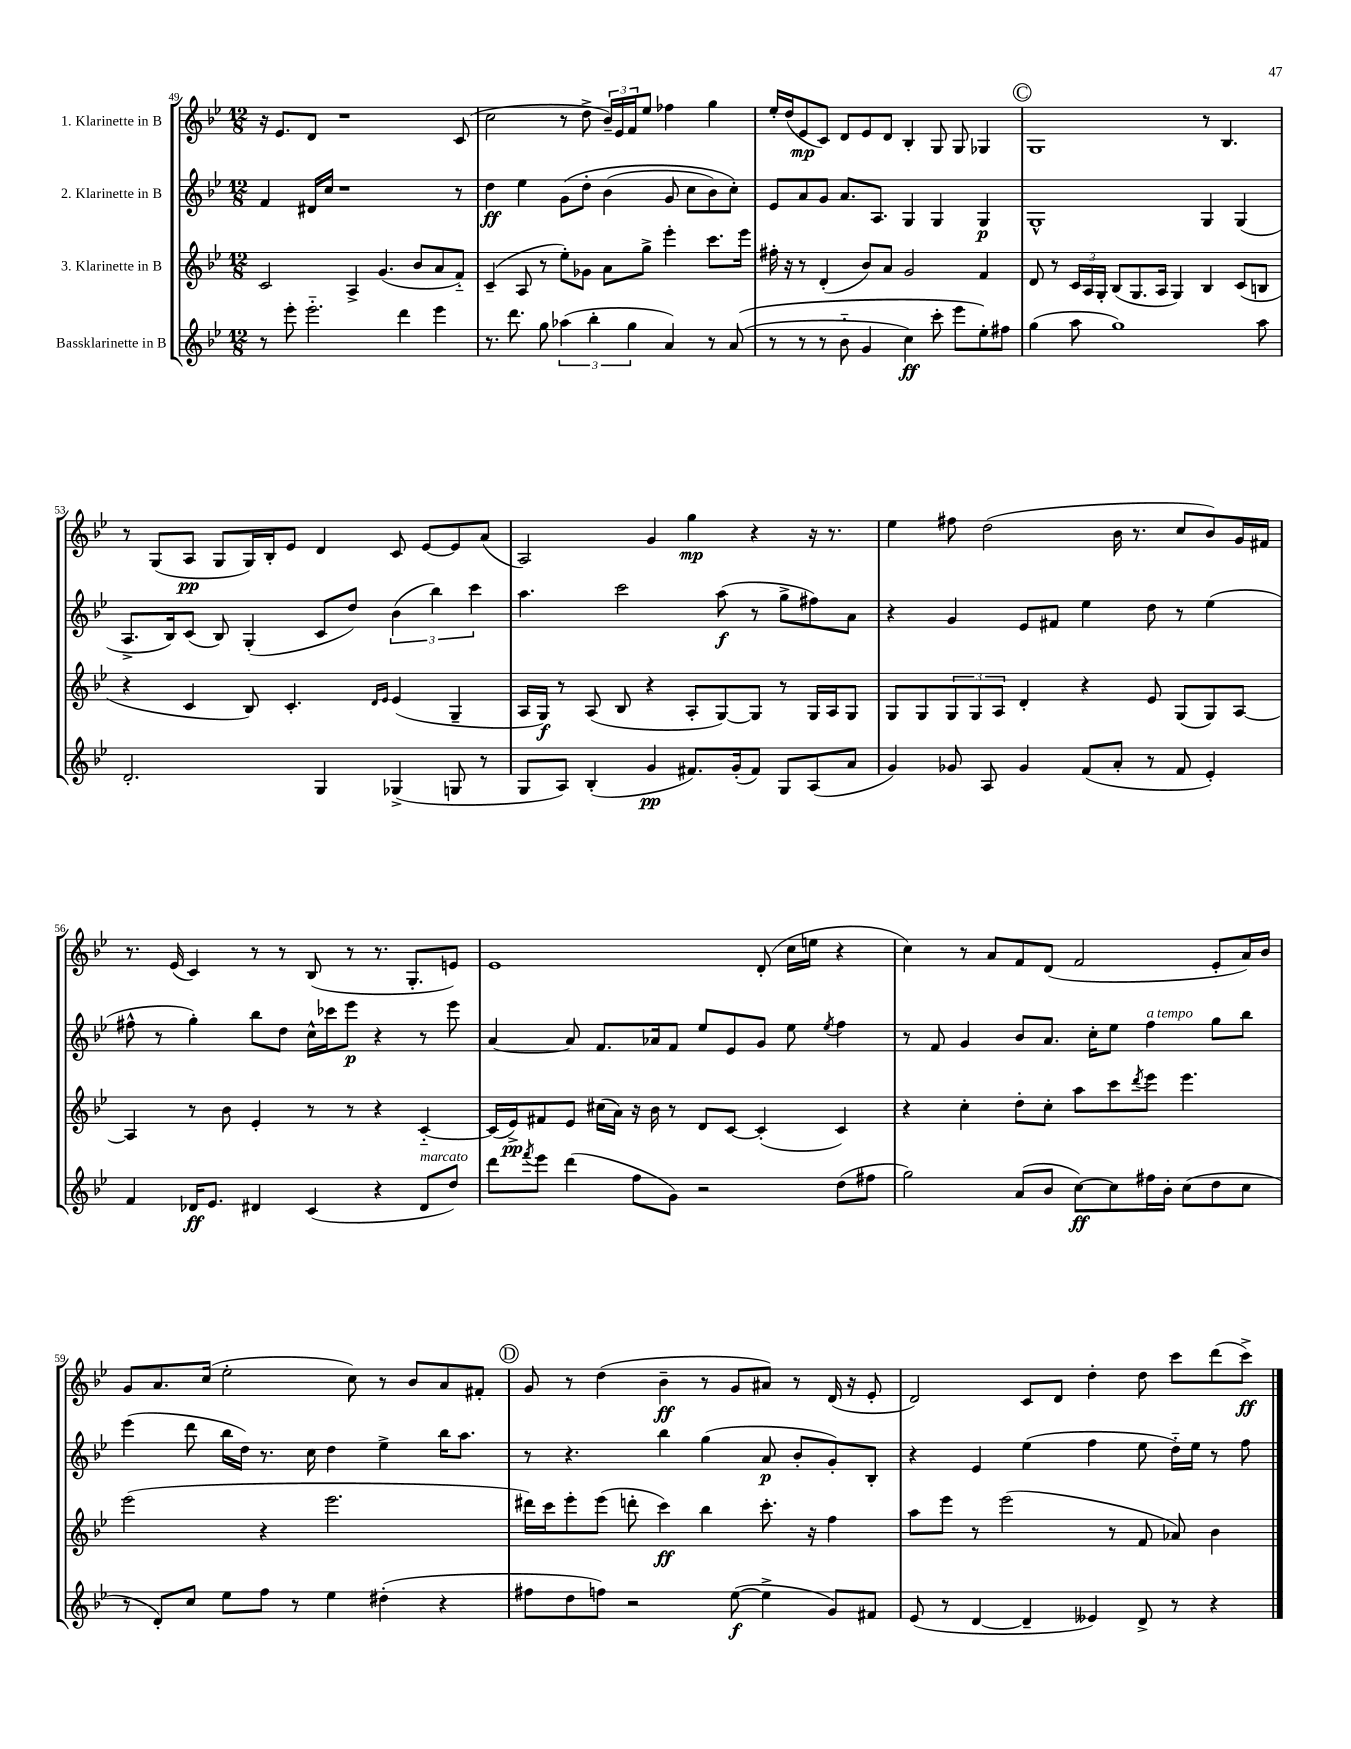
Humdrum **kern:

**kern	**kern	**kern	**kern
*staff4	*staff3	*staff2	*staff1
*clefG2	*clefG2	*clefG2	*clefG2
*k[b-e-]	*k[b-e-]	*k[b-e-]	*k[b-e-]
*M12/8	*M12/8	*M12/8	*M12/8
8r	2c	4f	16r
.	.	.	8.e-
8eee-'	.	.	.
2.eee-'~	.	16d#	8d
.	.	16cc	.
.	.	1r	1r
.	4A^	.	.
.	(4.g	.	.
4ddd	.	.	.
.	8b-	.	.
4eee-	8a	.	.
.	8f'~)	8r	(8c
=	=	=	=
8.r	(4c~	4dd	2cc
8.ddd	.	.	.
.	8A	4ee-	.
8gg	8r	.	.
(6aa-	8ee-')	&(8g	8r
.	8g-	8dd'	8dd^
6bb-'	.	.	.
.	8a	(4b-	24b-~)
.	.	.	24e-
6gg	.	.	24f
.	8gg^	.	8ee-
4a)	4eee-'	8g	4ff-
.	.	8cc	.
8r	8.ccc	8b-)	4gg
&((8a	.	8cc'&)	.
.	16eee-	.	.
=	=	=	=
8r	16ff#'	8e-	16ee-'
.	16r	.	(16dd
8r	8r	8a	8e-
8r	(4d'	8g	8c)
8b-'~	.	8.a	8d
4g	8b-)	.	8e-
.	.	8.A	.
.	8a	.	8d
4cc)	2g	4G	4B-'
8ccc'	.	4G	8G
8eee-	.	.	8G
8ee-'&)	4f	4G	4G-
8ff#	.	.	.
=	=	=	=
(4gg	8d	1G^^	1G
.	8r	.	.
8aa	24c	.	.
.	24A	.	.
.	24G'	.	.
1gg)	(8B-	.	.
.	8.G	.	.
.	16A	.	.
.	4G)	.	.
.	4B-	4G	8r
.	.	.	4.B-
.	(8c	(4G	.
8aa	8B	.	.
=	=	=	=
2.d'	4r	8.A^	8r
.	.	.	(8G
.	.	16B-)	.
.	4c	(8c	8A
.	.	8B-)	8G
.	8B-)	(4G'	16G)
.	.	.	16B-'
.	4.c'	.	8e-
4G	.	8c	4d
.	.	8dd)	.
.	16qqd	.	.
.	16qqe-	.	.
(4G-^	(4e-	(6b-	8c
.	.	.	[8e-
.	.	6bb-)	.
8G	4G~	.	8e-]
.	.	6ccc	.
8r	.	.	(8a
=	=	=	=
8G	16A	4.aa	2A)
.	16G)	.	.
8A)	8r	.	.
(4B-'	(8A	.	.
.	8B-	2ccc	.
4g	4r	.	4g
8.f#)	8A'	.	4gg
.	[8G)	(8aa	.
(16g'	.	.	.
8f#)	8G]	8r	4r
8G	8r	8gg^	.
(8A	16G	8ff#)	16r
.	16A	.	8.r
8a	8G	8a	.
=	=	=	=
4g)	8G	4r	4ee-
.	8G	.	.
8g-	12G	4g	8ff#
.	12G	.	.
8A	.	.	(2dd
.	12A	.	.
4g-	4d'	8e-	.
.	.	8f#	.
(8f	4r	4ee-	.
8a'	.	.	16b-
.	.	.	8.r
8r	8e-	8dd	.
8f	(8G	8r	8cc
4e-')	8G)	(4ee-	8b-)
.	[8A	.	16g
.	.	.	16f#
=	=	=	=
4f	4A]	8ff#^^	8.r
.	.	8r	.
.	.	.	(16e-
16d-	8r	4gg')	4c)
8.e-	.	.	.
.	8b-	.	.
4d#	4e-'	8bb-	8r
.	.	8dd	8r
(4c	8r	16cc^^	(8B-
.	.	16ccc-	.
.	8r	8eee-	8r
4r	4r	4r	8.r
.	.	.	8.G'
8d#	[4c'~	8r	.
8dd)	.	8eee-	8e)
=	=	=	=
8ddd	(16c]	[4a	1e-
.	16e-^)	.	.
8qfff	.	.	.
8eee-	8f#	.	.
(4ddd	8e-	8a]	.
.	(16cc#	8.f	.
.	16a)	.	.
8ff	16r	.	.
.	16b-	16a-	.
8g)	8r	8f	.
2r	8d	8ee-	.
.	[8c	8e-	.
.	(4c']	8g	(8d'
.	.	8ee-	16cc
.	.	.	16ee
.	.	8qee-	.
(8dd	4c)	4ff	4r
8ff#	.	.	.
=	=	=	=
2gg)	4r	8r	4cc)
.	.	8f	.
.	4cc'	4g	8r
.	.	.	8a
(8a	8dd'	8b-	8f
8b-	8cc'	8.a	(8d
[8cc)	8aa	.	2f
.	.	16cc'	.
8cc]	8ccc	8ee-	.
.	8qddd	.	.
16ff#	8eee-	4ff	.
16b-'	.	.	.
(8cc	4.eee-	.	.
8dd	.	8gg	8e-'
8cc	.	8bb-	16a)
.	.	.	16b-
=	=	=	=
8r	(2eee-	(4eee-	8g
8d')	.	.	8.a
8cc	.	8ddd	.
.	.	.	(16cc
8ee-	.	16bb-	2ee-'
.	.	16dd)	.
8ff	4r	8.r	.
8r	.	.	.
.	.	16cc	.
4ee-	2.eee-	4dd	.
.	.	.	8cc)
(4dd#'	.	4ee-^	8r
.	.	.	8b-
4r	.	16bb-	8a
.	.	8.aa	.
.	.	.	8f#'
=	=	=	=
8ff#	16ddd#)	8r	8g
.	16ccc	.	.
8dd	8eee-'	4.r	8r
8ff)	(8eee-	.	(4dd
2r	8ddd'	.	.
.	4ccc)	4bb-	4b-~
.	4bb-	(4gg	8r
([8ee-	.	.	8g
4ee-^]	8.ccc'	8a	8a#)
.	.	8b-'	8r
.	16r	.	.
8g)	4ff	8g')	(16d
.	.	.	16r
8f#	.	8B-'	8e-'
=	=	=	=
(8e-	8aa	4r	2d)
8r	8eee-	.	.
[4d	8r	4e-	.
.	(2eee-	.	.
4d~]	.	(4ee-	8c
.	.	.	8d
4e--)	.	4ff	4dd'
.	8r	.	.
8d^	8f	8ee-	8dd
8r	8a-)	16dd'~)	8ccc
.	.	16ee-	.
4r	4b-	8r	(8ddd
.	.	8ff	8ccc^)
==	==	==	==
*-	*-	*-	*-
